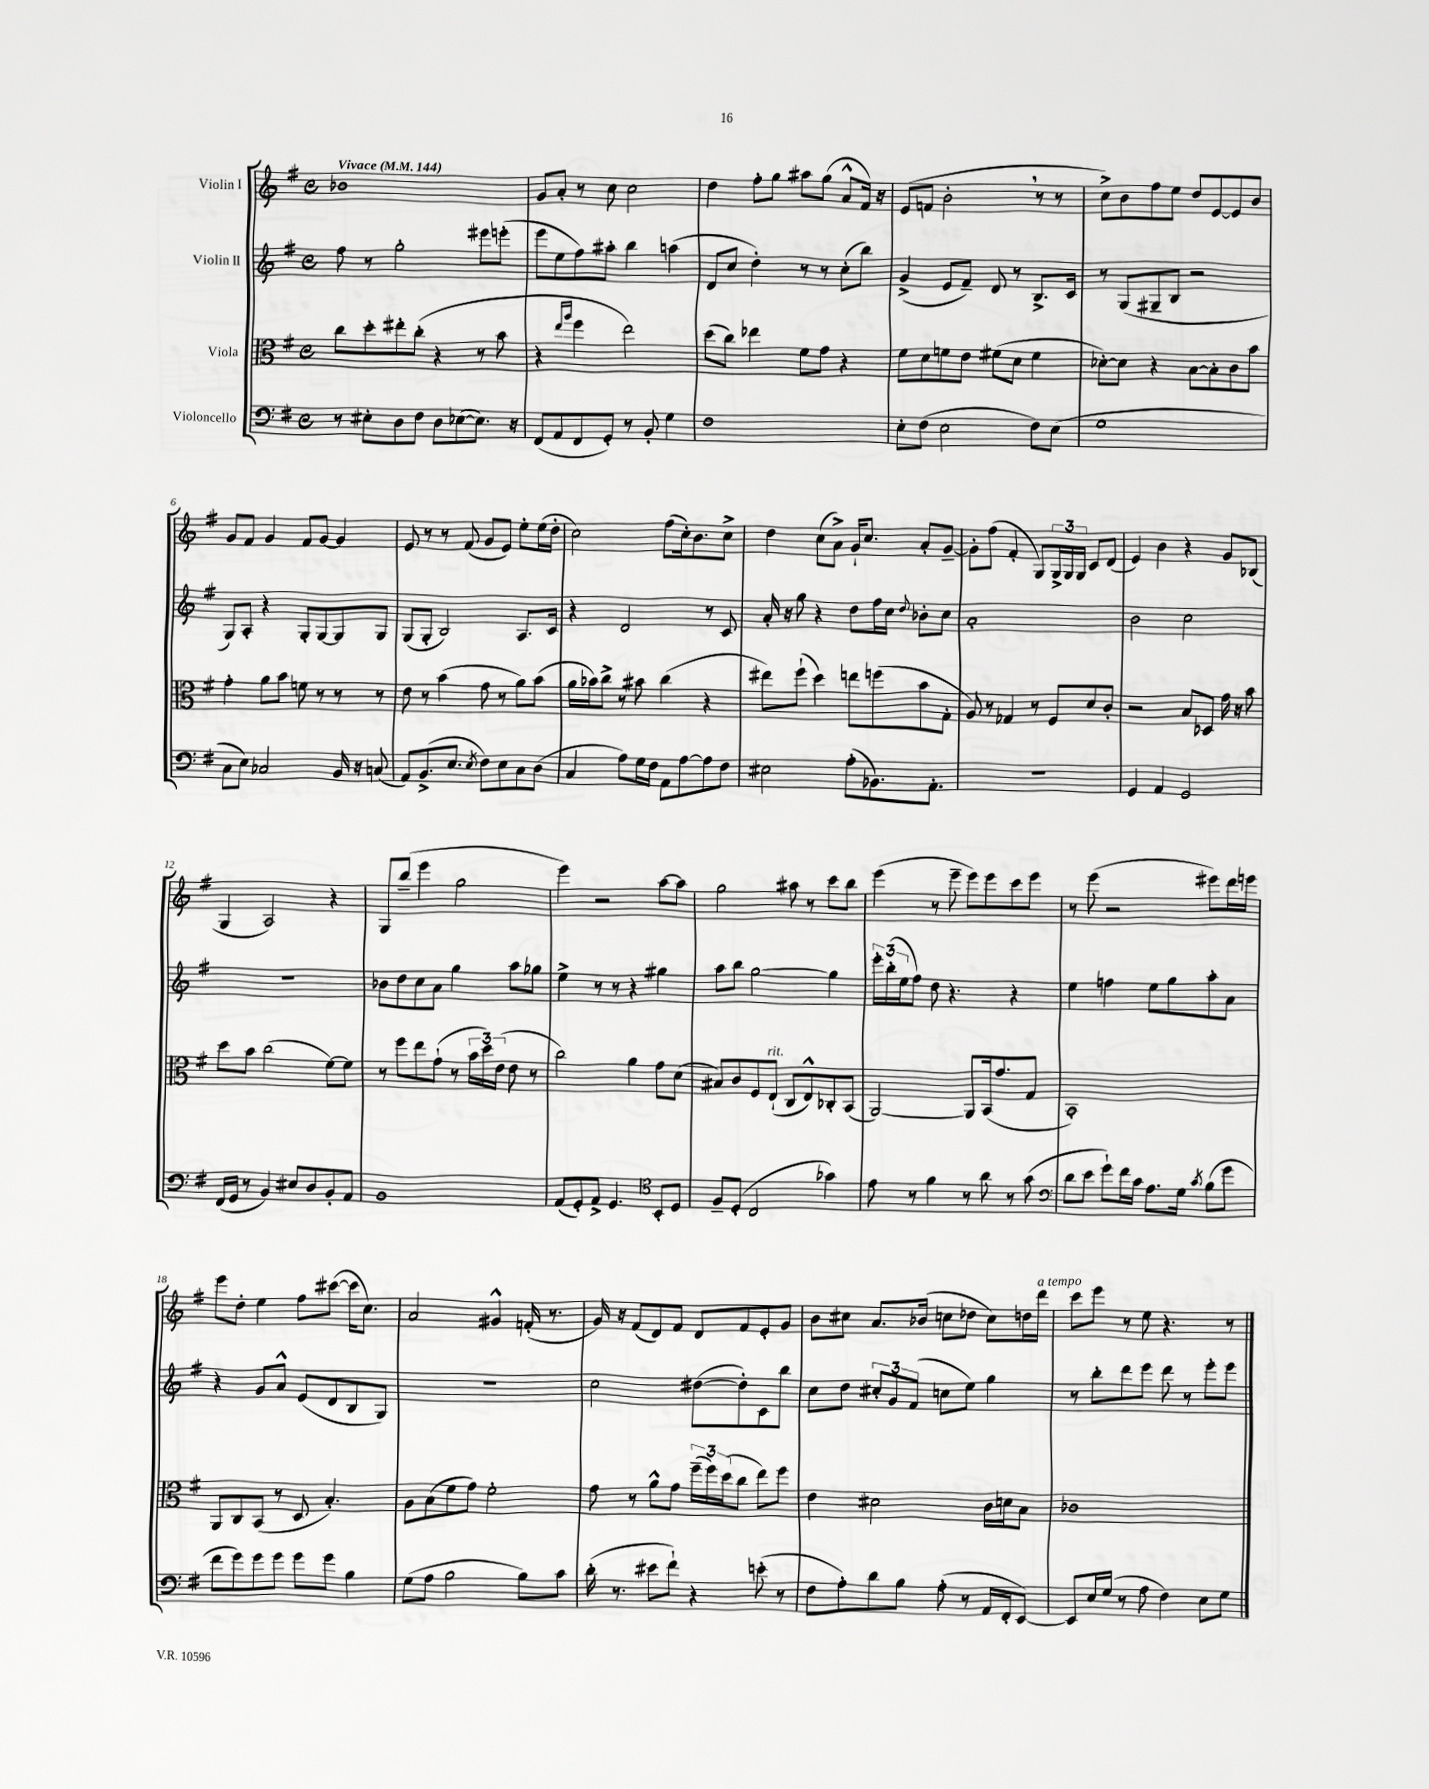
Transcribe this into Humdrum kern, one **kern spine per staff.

**kern	**kern	**kern	**kern
*staff4	*staff3	*staff2	*staff1
*clefF4	*clefC3	*clefG2	*clefG2
*k[f#]	*k[f#]	*k[f#]	*k[f#]
*M4/4	*M4/4	*M4/4	*M4/4
*met(c)	*met(c)	*met(c)	*met(c)
*MM144	*MM144	*MM144	*MM144
8r	8cc\L	8ff#\	1b-
8E#'\L	8dd'\	8r	.
8D\	8ee#'\	2gg'\	.
8F#\J	(8cc'\J	.	.
8D\L	4r	.	.
([8E-\	.	.	.
8.E-\]J)	8r	8eee#\L	.
.	8b\	(8eee'\J	.
16r	.	.	.
=	=	=	=
(8FF#/L	4r	8eee\L	8g/L
8AA/	.	8ee\	8a'/J
.	16qqee/LL	.	.
.	16qqaa/JJ	.	.
8FF#/	4ff#\	8ff#\)	8r
8GG'/J)	.	8aa#'\J	8cc\
8r	2ee\)	4bb\	2cc\
8BB'/	.	.	.
4G\	.	(4aa\	.
=	=	=	=
1F#	(8dd\L	8d/L	4dd\
.	8cc\J)	8cc/J	.
.	4ee-\	4dd'\)	8ff#'\L
.	.	.	8gg\J
.	8f#\L	8r	8aa#\L
.	8g\J	8r	(8gg\J
.	4r	(8cc'\L	8a^^/L
.	.	8bb\J)	16f#/Jk)
.	.	.	16r
=	=	=	=
8E'\L	8f#\L	(4g^/	(8e/L
(8F#\J	8d\	.	8f/J
2E\	8f\	8e/L	2b'\
.	8e\J	8f#~/J)	.
.	(8f#\L	8d/	.
.	8d\J	8r	.
8F#\L)	4f#\	8.B^/L	8r
(8E\J	.	.	8r
.	.	16c/Jk	.
=	=	=	=
1G	[8d-'\L)	8r	8cc^\L)
.	8d-\]J	(8G/L	8b\
.	4r	8G#~/	8ff#\
.	.	8B/J	8ee\J
.	[8B\L	2r	8dd/L
.	8B'\]	.	[8e/
.	8c\	.	8e/]
.	8b\J	.	8b/J
=	=	=	=
8C\L	4g'\	8G/L)	8g/L
8E\J)	.	8A'/J	8f#/J
2C-/	8a\L	4r	4g/
.	8b\J	.	.
.	8f\	8G'/L	8f#/L
.	8r	[8G/	[8g/J
16BB/	8r	8G/]	4g/]
16r	.	.	.
(8C/	8r	8G/J	.
=	=	=	=
8AA/L)	8e\	(8G/L	8e/
(8.BB^/	8r	8G'/J	8r
.	(4b\	2B/)	8r
8.E/J	.	.	.
.	.	.	(8f#/
8qE/	.	.	.
8F#\L)	8g\	.	8g/L
8E\	8r	.	8e/J)
8C\	8a\L)	8.A/L	8ee'\L
(8D\J	(8b\J	.	(16ee\L
.	.	16c/Jk	16dd'\JJ
=	=	=	=
4C/	16a\LL	4r	2cc\)
.	16b-\J)	.	.
.	8cc^\J	.	.
8A\L)	8r	2d/	.
16G\L	8b#\	.	.
16F#\JJ	.	.	.
8AA\L	(4cc\	.	(8ff#\L
[8A\	.	.	16cc'\k)
.	.	.	8.b\
8A\]	4r	8r	.
8F#\J	.	8c/	8cc^\J
=	=	=	=
2E#\	8ee#\L)	16a'/	4dd\
.	.	16r	.
.	(8ff#`\J	8gg\	.
.	4dd\)	4r	(8cc\L
.	.	.	8a^\J)
(8A'\L	8ee\L	8dd\L	16g`/LK
.	.	.	8.cc/J
8.BB-\)	(8ff\	16ff#\L	.
.	.	16cc\JJ	.
.	.	8qqdd/	.
.	8b\	8b-'\L	8a'/L
8.AA'\J	.	.	.
.	8G'\J	8cc\J	[8g~/J
=	=	=	=
1r	8A/)	1a'	8g'\]L
.	8r	.	(8ff#\J
.	4G-/	.	4f#'/
.	8r	.	8G/L)
.	8F#/L	.	24G^/L
.	.	.	24G/
.	.	.	24G/JJ
.	8d/	.	8c/L
.	8c'/J	.	(8d/J
=	=	=	=
4GG/	2r	2b\	4e/)
4AA/	.	.	4b\
2GG/	8B/L	2cc\	4r
.	8D-/J	.	.
.	16g\	.	8g/L
.	16r	.	.
.	8b\	.	(8B-/J
=	=	=	=
(16FF#/LL	8dd\L	1r	4G/
16GG/JJ	.	.	.
8r	8b\J	.	.
4BB/)	(2cc\	.	2A/)
8E#/L	.	.	.
8D/	.	.	.
8BB'/	[8f#\L)	.	4r
8AA/J	8f#\]J	.	.
=	=	=	=
1BB	8r	8b-\L	8G/L
.	8ff#\L	8dd\	(8bb~/J
.	8ee\	8cc\	4eee\
.	(8g`\J	8a\J	.
.	8r	4gg\	2gg\
.	24b\LL	.	.
.	24dd\)	.	.
.	(24e\JJ	.	.
.	8e\	8aa\L	.
.	8r	8gg-\J	.
=	=	=	=
(8AA/L	2cc\)	4ee^\	4eee\)
8GG'/)	.	.	.
8AA^/J	.	8r	2r
4.GG/	.	8r	.
.	4a\	4r	.
*clefC4	*	*	*
8BB'/L	8g\L	4gg#\	[8aa\L
8D/J	(8d\J	.	8aa\]J
=	=	=	=
8F#~/L	8B#/L)	8aa\L	2gg\
(8D'/J	8c/	8bb\J	.
2C/	8F#/	[2gg\	.
.	(8E`/J	.	.
.	8C/L	.	8aa#\
.	8E^^/)	.	8r
4g-\)	8C-'/	4gg\]	8ccc\L
.	(8BB/J	.	8bb\J
=	=	=	=
8e\	[2AA/)	24eee'\LL	(4eee\
.	.	(24bb'\	.
.	.	24ee\J	.
8r	.	8ff#\J)	.
4f#\	.	8dd\	8r
.	.	4.r	8eee~\
8r	8AA/]L	.	8eee\L)
8a\	(16BB/k	.	8eee\
.	8.g/	.	.
8r	.	4r	8ccc\
(8g\	8G/J	.	8eee\J
=	=	=	=
*clefF4	*	*	*
8d\L	1BB')	4ee\	8r
8e\J	.	.	(8eee\
8g`\L)	.	4ff\	2r
16f#\L	.	.	.
16c\JJ	.	.	.
8.A\L	.	8ee\L	.
.	.	8gg\	.
16G\Jk	.	.	.
8qc/	.	.	.
(8B\L	.	8aa'\	8eee#\L)
8g\J	.	8a\J	16ddd\L
.	.	.	16eee\JJ
=	=	=	=
8f#\L	8AA/L	4r	8eee\L
8g\)	8C/	.	8dd'\J
8g\	(8BB/J	8g/L	4ee\
8g\J	8r	8a^^/J	.
8g\L	8D/	(8e/L	8ff#\L
8g\J	4.B'/)	8d/	([8ccc#\J
4B\	.	8B/	16ccc#\]LK
.	.	.	8.cc\J)
.	.	8G/J)	.
=	=	=	=
(8G\L	8A\L	1r	2a/
8A\J	(8B\	.	.
2B\	8f#\	.	.
.	8g\J)	.	.
.	2f#'\	.	4g#^^/
8B\L)	.	.	(16f'/
.	.	.	8.r
8c\J	.	.	.
=	=	=	=
(16d'\	8g\	2cc\	16g/)
8.r	.	.	16r
.	8r	.	(8f#/L
8e#\L	8a^^\L	.	8d/)
8f#`\J)	8g\J	.	8f#/J
4r	(24ff#~\LL	([8dd#\L	8d/L
.	24ff#\)	.	.
.	(24dd\J	.	.
.	8cc\J	8dd#'\])	8f#/
(8e'\	8ee\L)	8c\	8e'/
8r	8ff#\J	8bb\J	8g/J
=	=	=	=
8F#\L	4e\	8cc\L	8b\L
8A'\)	.	8dd\J	8cc#\J
8d\	2d#\	12cc#'/L	8.a/L
.	.	12g/	.
8B\J	.	.	.
.	.	(12f#/J	.
.	.	.	(16b-/Jk
(8A'\	.	8cc\L	8cc\L
8r	.	8ee\J)	8dd-\J
16AA/LL	16c\LL	4gg\	8cc\L)
16FF#'/J	16d\J	.	.
[8EE/J)	8B\J	.	16dd\L
.	.	.	16ddd\JJ
=	=	=	=
8EE/]L	1c-	8r	8ccc\L
16E/L	.	8bb'\L	8eee\J
(16G/JJ	.	.	.
8r	.	8ddd\	8r
8A\	.	8eee\J	8ee\
4F#\)	.	8ddd\	4.r
.	.	8r	.
8E\L	.	8eee'\L	.
8G\J	.	8eee\J	8r
==	==	==	==
*-	*-	*-	*-
